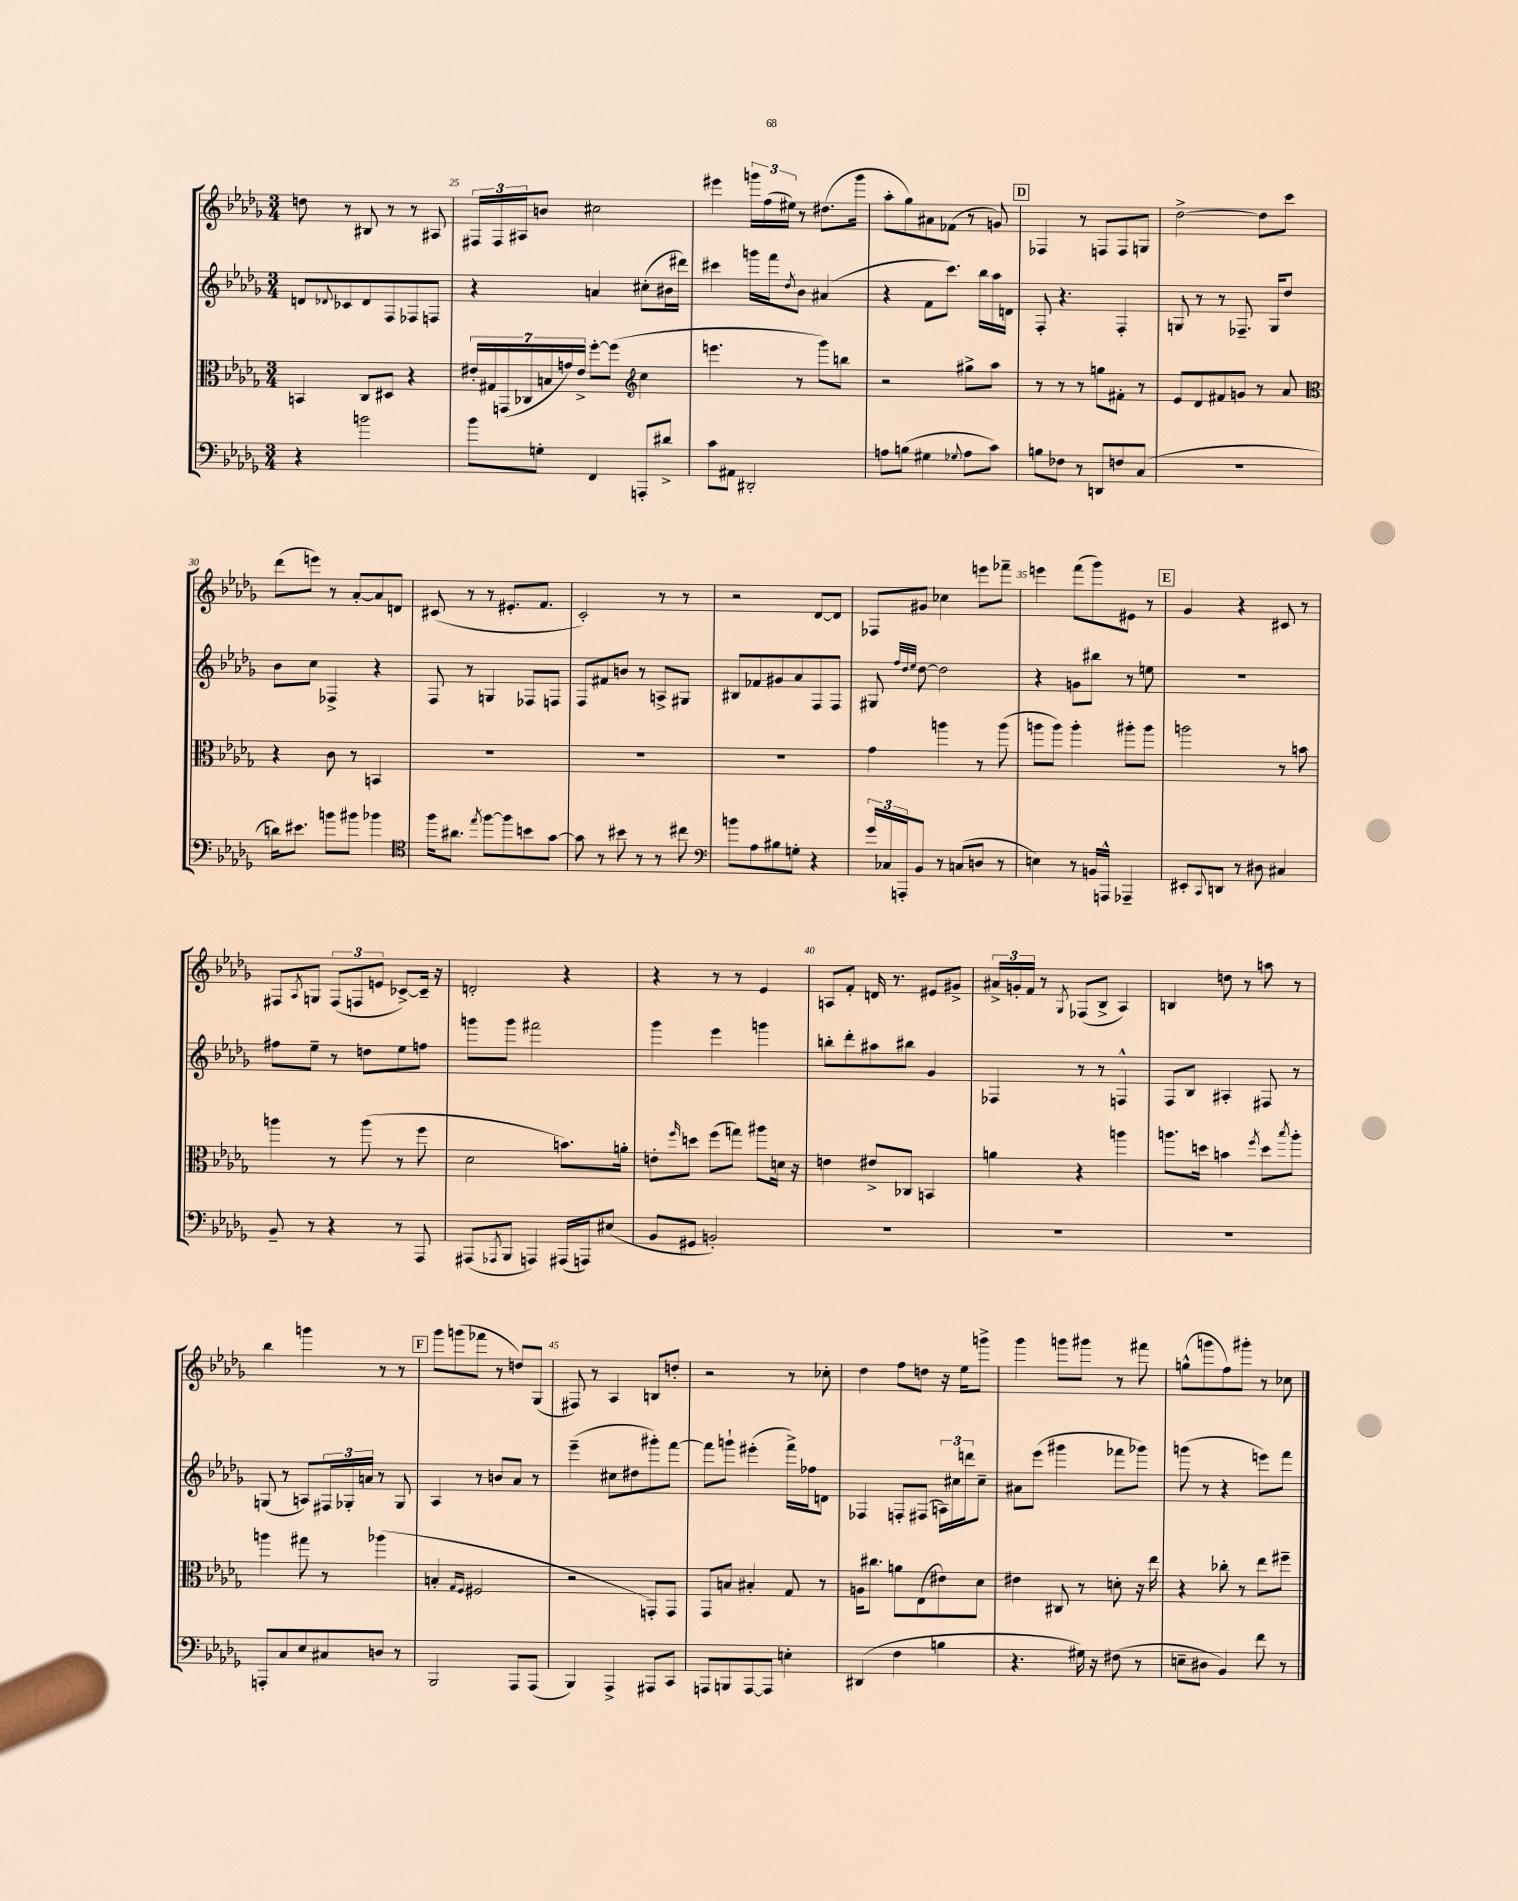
<<
\new StaffGroup <<
\new Staff = "s0" {
    \clef treble \key des \major \numericTimeSignature \time 3/4
    d''8 r8 bis8 r8 r8 ais8 |
    \tuplet 3/2 { fis16 fis16 ais16 } b'8 cis''2 |
    eis'''4 \tuplet 3/2 { g'''16 f''16( eis''16) } r8 dis''8.( g'''16 |
    aes''8-. ges''8) ais'8 fes'8( r8 g'8) |
    \mark \markup { \box "D" } fes4 r8 f8 f8 g8 |
    des''2~-> des''8 c'''8 |
    des'''8( e'''8) r8 aes'8~-. aes'8 d'8 |
    cis'8( r8 r8 eis'8.-. f'8. |
    c'2-.) r8 r8 |
    r2 des'8~ des'8 |
    fes8 gis'8 ces''4 e'''8 fes'''8-- |
    e'''4 f'''8( ges'''8) eis'8 r8 |
    \mark \markup { \box "E" } ges'4 r4 cis'8 r8 |
    fis8 \acciaccatura { aes8 } g8 \tuplet 3/2 { fis8( f8 e'8 } ces'8~->) ces'16-- r16 |
    d'2-. r4 |
    r4 r8 r8 ees'4 |
    a8 f'8-. d'16 r8. eis'8 gis'8-> |
    \tuplet 3/2 { ais'16-> g'16-. f'16 } r8 \acciaccatura { ges8 } fes8( bes8-> aes4) |
    b4 d''8 r8 a''8 r8 |
    bes''4 g'''4 r8 r8 |
    \mark \markup { \box "F" } ges'''8 g'''8( fes'''8 r8 d''8) ges8( |
    fis8) r8 aes4 b8 d''8-. |
    r2 r8 ces''8-. |
    des''4 f''8 d''8 r16 ees''16 g'''8-> |
    ges'''4 g'''8 gis'''8 r8 fis'''8 |
    g''8-^( g'''8 f''8) gis'''8-. r8 ces''8 \bar "|." |
}
\new Staff = "s1" {
    \clef treble \key des \major \numericTimeSignature \time 3/4
    d'8 \appoggiatura { des'8 } ces'8 des'8 f8 fes8 f8 |
    r4 a'4 cis''8-.( bis'16 dis'''16) |
    cis'''4 g'''16 f'''16 \acciaccatura { des''8 } bes'8 ais'4( |
    r4 f'8 c'''8.) bes''16 aes''16 d'16 |
    \mark \markup { \box "D" } f8-. r4. f4-. |
    g8 r8 r8 fes8.-- g16 des''8 |
    bes'8 c''8 fes4-> r4 |
    f8 r8 g4 fes8 f8 |
    f8 fis'8 b'8 r8 a8-> gis8 |
    bis8 fes'8 gis'8 aes'8 f8 f8 |
    gis8 \grace { f''32 des''32 ees''32 } des''8~ des''2 |
    r4 g'8 bis''8 r8 e''8 |
    \mark \markup { \box "E" } R2. |
    fis''8 ees''8-- r8 d''8 ees''8 f''8 |
    g'''8 g'''8 fis'''2 |
    ges'''4 ees'''4 g'''4 |
    b''8-. des'''8-. ais''8 bis''8 ges'4 |
    fes4 r8 r8 f4-^ |
    f8 bes8 ais4-. fis8 r8 |
    g8( r8 a8) \tuplet 3/2 { fis16 ges16-. a'16 } r8 ges8 |
    \mark \markup { \box "F" } aes4 r8 b'8 aes'8 r8 |
    ees'''4--( cis''8 dis''8 gis'''8-.) f'''8~ |
    f'''8 g'''8-! eis'''4-.( f'''16->) fes''16 d'8 |
    fes4 f8-. fis8( \tuplet 3/2 { a16) cis''16 d'''16 } cis''8-- |
    ais'8 ees'''8( gis'''4 fes'''8 ges'''8) |
    g'''8( r8 r4 e'''8) f'''8 \bar "|." |
}
\new Staff = "s2" {
    \clef alto \key des \major \numericTimeSignature \time 3/4
    b,4 c8 dis8 r4 |
    \tuplet 7/4 { eis'16-. gis16 g,16( ces16 b16 g'16) eis'16-> } f''8~-. f''8( \clef treble c''4 |
    e'''4. r8 ges'''8) b''8 |
    r2 gis''8-> aes''8 |
    \mark \markup { \box "D" } r8 r8 r8 g''8 fis'8-. r8 |
    ees'8 des'8 fis'8 g'8 r8 aes'8 |
    \clef alto r4 c'8 r8 b,4 |
    R2. |
    R2. |
    R2. |
    ges'4 a''4 r8 a''8( |
    a''8 a''8) a''4-. ais''8-. ais''8 |
    \mark \markup { \box "E" } a''2 r8 b'8 |
    a''4 r8 a''8( r8 f''8 |
    des'2 b'8.) a'16-. |
    e'8-. \grace { f''16 } d''8 f''8( g''8) ais''8 d'16 r16 |
    e'4 eis'8-> ces8 b,4 |
    a'4 r4 a''4 |
    a''8. d''16 b'4 \acciaccatura { f''8 } d''8 \acciaccatura { bes''8 } a''8-. |
    a''4 gis''8 r8 aes''4( |
    \mark \markup { \box "F" } b4-. \grace { ges16 f16 } fis2 |
    r2 g,8-.) g,8 |
    ges,8 b8 bis4-. ges8 r8 |
    a16 cis''8. a'8 ees8( eis'8) des'8 |
    eis'4 cis8 r8 d'8-. r16 ees''16 |
    r4 ces''8-. r8 ees''8 fis''8-- \bar "|." |
}
\new Staff = "s3" {
    \clef bass \key des \major \numericTimeSignature \time 3/4
    r4 b'2 |
    bes'8 g8-. f,4 a,,8-. dis'8-> |
    c'8 ais,8 dis,2-. |
    a8 b8( gis4 \appoggiatura { ges8 } a8 c'8) |
    \mark \markup { \box "D" } b8 fes8 r8 d,8 f8 c8( |
    R2. |
    d'16) eis'8. b'8 bis'8 bes'4 |
    \clef tenor f''16 ais'8. \acciaccatura { ees''8 } f''8~ f''8 b'8 ges'8~ |
    ges'8 r8 bis'8 r8 r8 cis''8 |
    \clef bass b'8 aes8 bis8 g8-. r4 |
    \tuplet 3/2 { ges'16 ces16 a,,16-. } bes,8 r8 c8( d8 r8 |
    e4) r8 b,16 a,,16-^ aes,,4-- |
    \mark \markup { \box "E" } eis,8-. \appoggiatura { c,8 } d,8 r8 dis8 cis4 |
    bes,8-- r8 r4 r8 aes,,8 |
    ais,,8( \acciaccatura { aes,,8 } bes,,8 a,,4) ais,,16( a,,16) eis8( |
    bes,8 gis,8 b,2-.) |
    R2. |
    R2. |
    R2. |
    a,,8-. c8 ees8 cis8 d8 r8 |
    \mark \markup { \box "F" } bes,,2 aes,,8 aes,,8( |
    bes,,4) aes,,4-> ais,,8 c,8 |
    a,,8 b,,8 a,,8~ a,,8 e4-. |
    dis,4( f4 b4 |
    r4. gis16) r16 fis8( r8 |
    e8-- dis8 bes,4) f'8 r8 \bar "|." |
}
>>
>>
\layout { \context { \Score currentBarNumber = #24 \override BarNumber.break-visibility = ##(#f #t #t) barNumberVisibility = #(every-nth-bar-number-visible 5) } }
